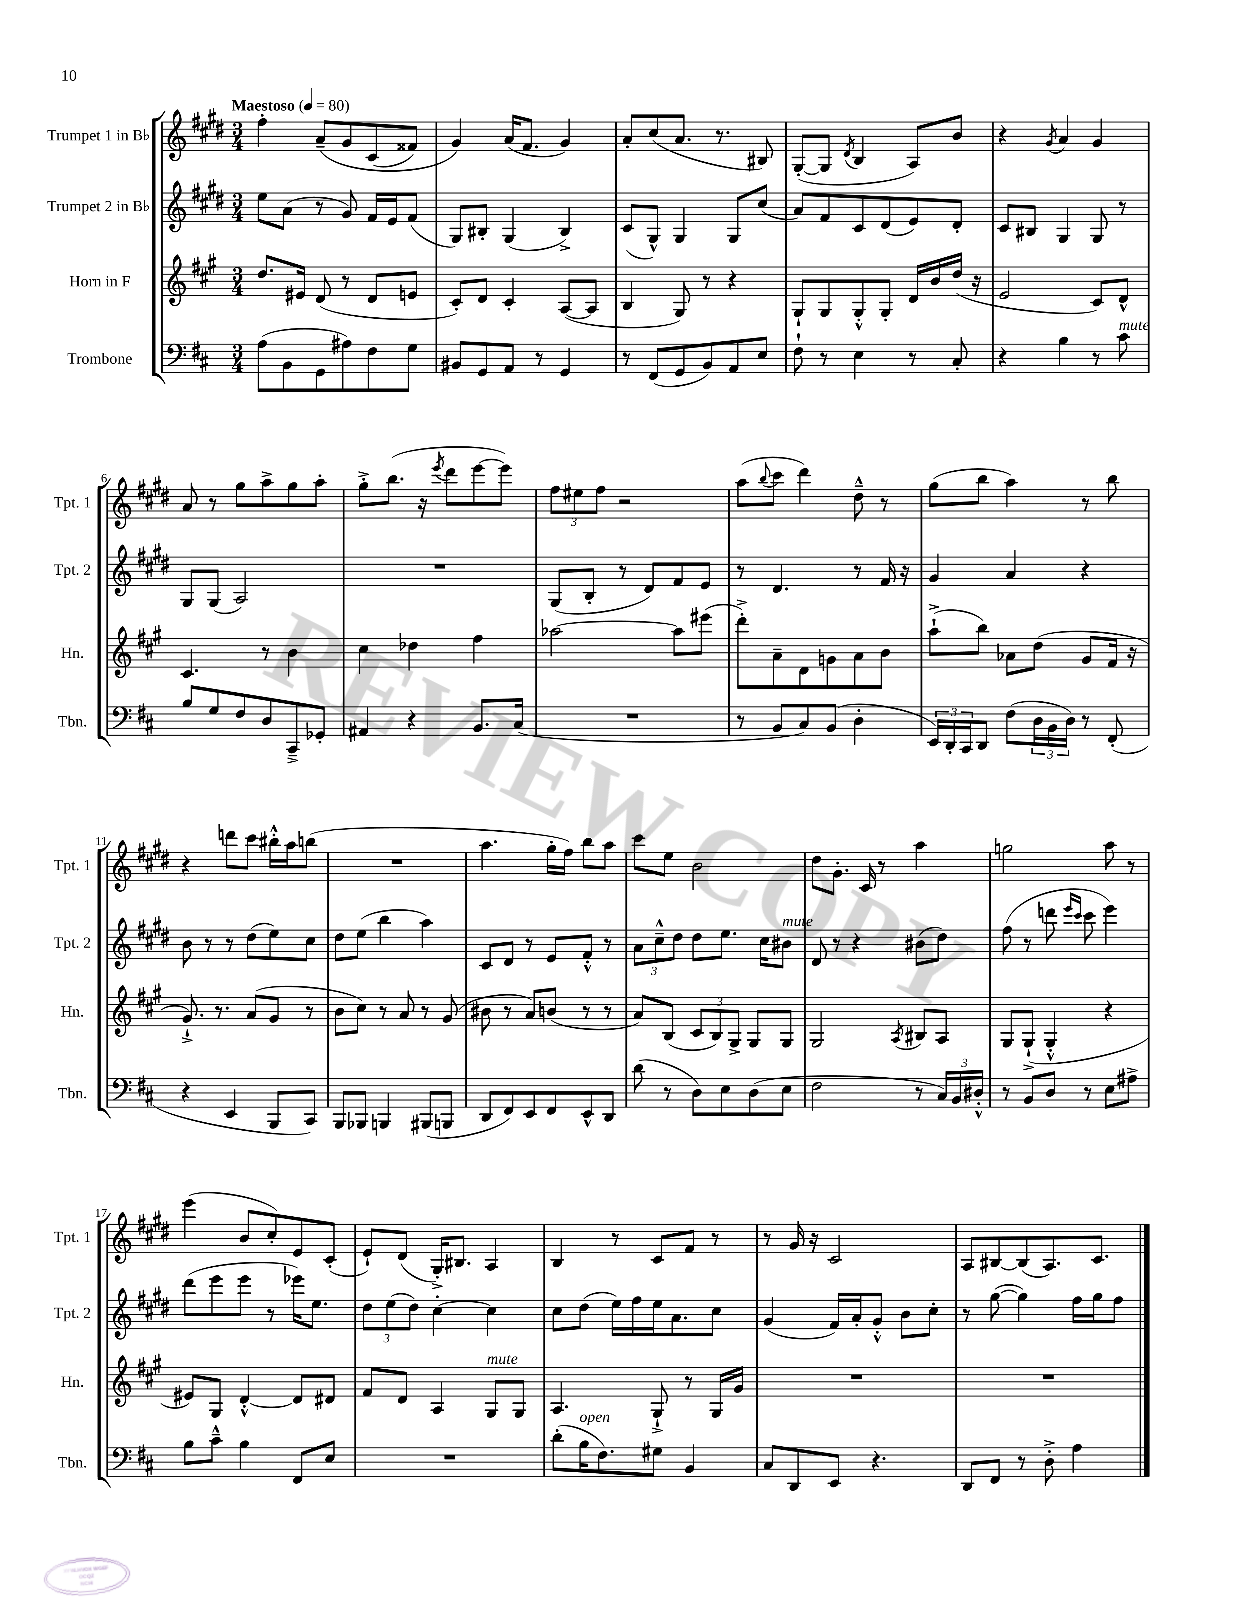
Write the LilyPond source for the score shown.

<<
\new StaffGroup <<
\new Staff = "s0" \with { instrumentName = "Trumpet 1 in Bb" shortInstrumentName = "Tpt. 1" } {
    \clef treble \key e \major \numericTimeSignature \time 3/4 \tempo "Maestoso" 4 = 80
    fis''4-. a'8--\( gis'8 cis'8( fisis'8) |
    gis'4\) a'16( fis'8. gis'4) |
    a'8-. cis''8( a'8. r8. bis8) |
    gis8~-.( gis8 \acciaccatura { dis'8 } b4 a8) b'8 |
    r4 \acciaccatura { gis'8 } a'4 gis'4 |
    a'8 r8 gis''8 a''8-> gis''8 a''8-. |
    gis''8-.-> b''8.( r16 \acciaccatura { e'''8 } dis'''8 e'''8~ e'''8) |
    \tuplet 3/2 { fis''8 eis''8 fis''8 } r2 |
    a''8( \appoggiatura { b''8 } cis'''8 dis'''4) dis''8---^ r8 |
    gis''8( b''8 a''4) r8 b''8 |
    r4 d'''8 cis'''8 bis''16-.-^ a''16 b''8( |
    R2. |
    a''4. gis''16-. fis''16) b''8 a''8 |
    cis'''8 e''8 b'2 |
    dis''8 gis'8.-. cis'16 r8 a''4 |
    g''2 a''8 r8 |
    e'''4( b'8 cis''8-.) e'8 cis'8-.( |
    e'8-!) dis'8( gis16-.->) bis8. a4 |
    b4 r8 cis'8 fis'8 r8 |
    r8 gis'16 r16 cis'2 |
    a8 bis8~ bis8( a8.) cis'8. \bar "|." |
}
\new Staff = "s1" \with { instrumentName = "Trumpet 2 in Bb" shortInstrumentName = "Tpt. 2" } {
    \clef treble \key e \major \numericTimeSignature \time 3/4
    e''8 a'8( r8 gis'8) fis'16 e'16 fis'8( |
    gis8) bis8-. gis4( bis4->) |
    cis'8( gis8-^) gis4 gis8 cis''8( |
    a'8) fis'8 cis'8 dis'8( e'8) dis'8-. |
    cis'8 bis8 gis4 gis8 r8 |
    gis8 gis8( a2) |
    R2. |
    gis8( b8-. r8 dis'8) fis'8 e'8 |
    r8 dis'4. r8 fis'16 r16 |
    gis'4 a'4 r4 |
    b'8 r8 r8 dis''8( e''8) cis''8 |
    dis''8 e''8( b''4 a''4) |
    cis'8 dis'8 r8 e'8 fis'8-.-^ r8 |
    \tuplet 3/2 { a'8 cis''8---^ dis''8 } dis''8 e''8. cis''16 bis'8^\markup { \italic "mute" } |
    dis'8 r8 r4 bis'8( dis''8) |
    fis''8( r8 d'''8 \grace { e'''16 cis'''16 } cis'''8 e'''4) |
    dis'''8( e'''8 e'''8 r8 ees'''16) e''8. |
    \tuplet 3/2 { dis''8 e''8( dis''8) } cis''4~-. cis''4 |
    cis''8 dis''8( e''16) fis''16 e''16 a'8. cis''8 |
    gis'4( fis'16) a'16-. gis'8-.-^ b'8 cis''8-. |
    r8 gis''8~( gis''4) fis''16 gis''16 fis''8 \bar "|." |
}
\new Staff = "s2" \with { instrumentName = "Horn in F" shortInstrumentName = "Hn." } {
    \clef treble \key a \major \numericTimeSignature \time 3/4
    d''8. eis'16 d'8( r8 d'8 e'8 |
    cis'8-.) d'8 cis'4-. a8~( a8 |
    b4 gis8) r8 r4 |
    gis8-! gis8 gis8-.-^ gis8-. d'16 b'16 d''16( r16 |
    e'2 cis'8) d'8-^ |
    cis'4. r8 b'4 |
    cis''4 des''4 fis''4 |
    aes''2~ aes''8 eis'''8( |
    d'''8-.->) a'8-- d'8 g'8 a'8 b'8 |
    a''8-!->( b''8) aes'8 d''8( gis'8 fis'16 r16 |
    gis'8.-!->) r8. a'8( gis'8 r8 |
    b'8 cis''8) r8 a'8 r8 gis'8( |
    bis'8 r8 a'8) b'8( r8 r8 |
    a'8) b8( \tuplet 3/2 { cis'8 b8) gis8-> } gis8 gis8 |
    gis2 \acciaccatura { a8 } bis8 a8 |
    gis8 gis8-!->( gis4-.-^ r4 |
    eis'8) gis8 d'4~-.-^ d'8 dis'8 |
    fis'8 d'8 a4 gis8^\markup { \italic "mute" } gis8 |
    a4. gis8-!-> r8 gis16 gis'16 |
    R2. |
    R2. \bar "|." |
}
\new Staff = "s3" \with { instrumentName = "Trombone" shortInstrumentName = "Tbn." } {
    \clef bass \key d \major \numericTimeSignature \time 3/4
    a8( b,8 g,8 ais8) fis8 g8 |
    bis,8 g,8 a,8 r8 g,4 |
    r8 fis,8( g,8 b,8) a,8 e8 |
    fis8-! r8 e4 r8 cis8-. |
    r4 b4 r8 cis'8^\markup { \italic "mute" } |
    b8 g8 fis8 d8 cis,8---> ges,8-. |
    ais,4 r4 b,8. cis16( |
    R2. |
    r8 b,8 cis8) b,8( d4-. |
    \tuplet 3/2 { e,16) d,16-. cis,16 } d,8 fis8( \tuplet 3/2 { d16 b,16 d16) } r8 fis,8-.( |
    r4 e,4 b,,8 cis,8) |
    b,,8 bes,,8 b,,4 bis,,8( b,,8 |
    d,8 fis,8) e,8 fis,8 e,8-^ d,8 |
    d'8( r8 d8) e8 d8( e8 |
    fis2 r8 \tuplet 3/2 { cis16) b,16 dis16-.-^ } |
    r8 b,8 d8 r8 e8 ais8-> |
    b8 cis'8---^ b4 fis,8 e8 |
    R2. |
    d'8-.( b16^\markup { \italic "open" } fis8.) gis8 b,4 |
    cis8 d,8 e,8 r4. |
    d,8 fis,8 r8 d8-.-> a4 \bar "|." |
}
>>
>>
